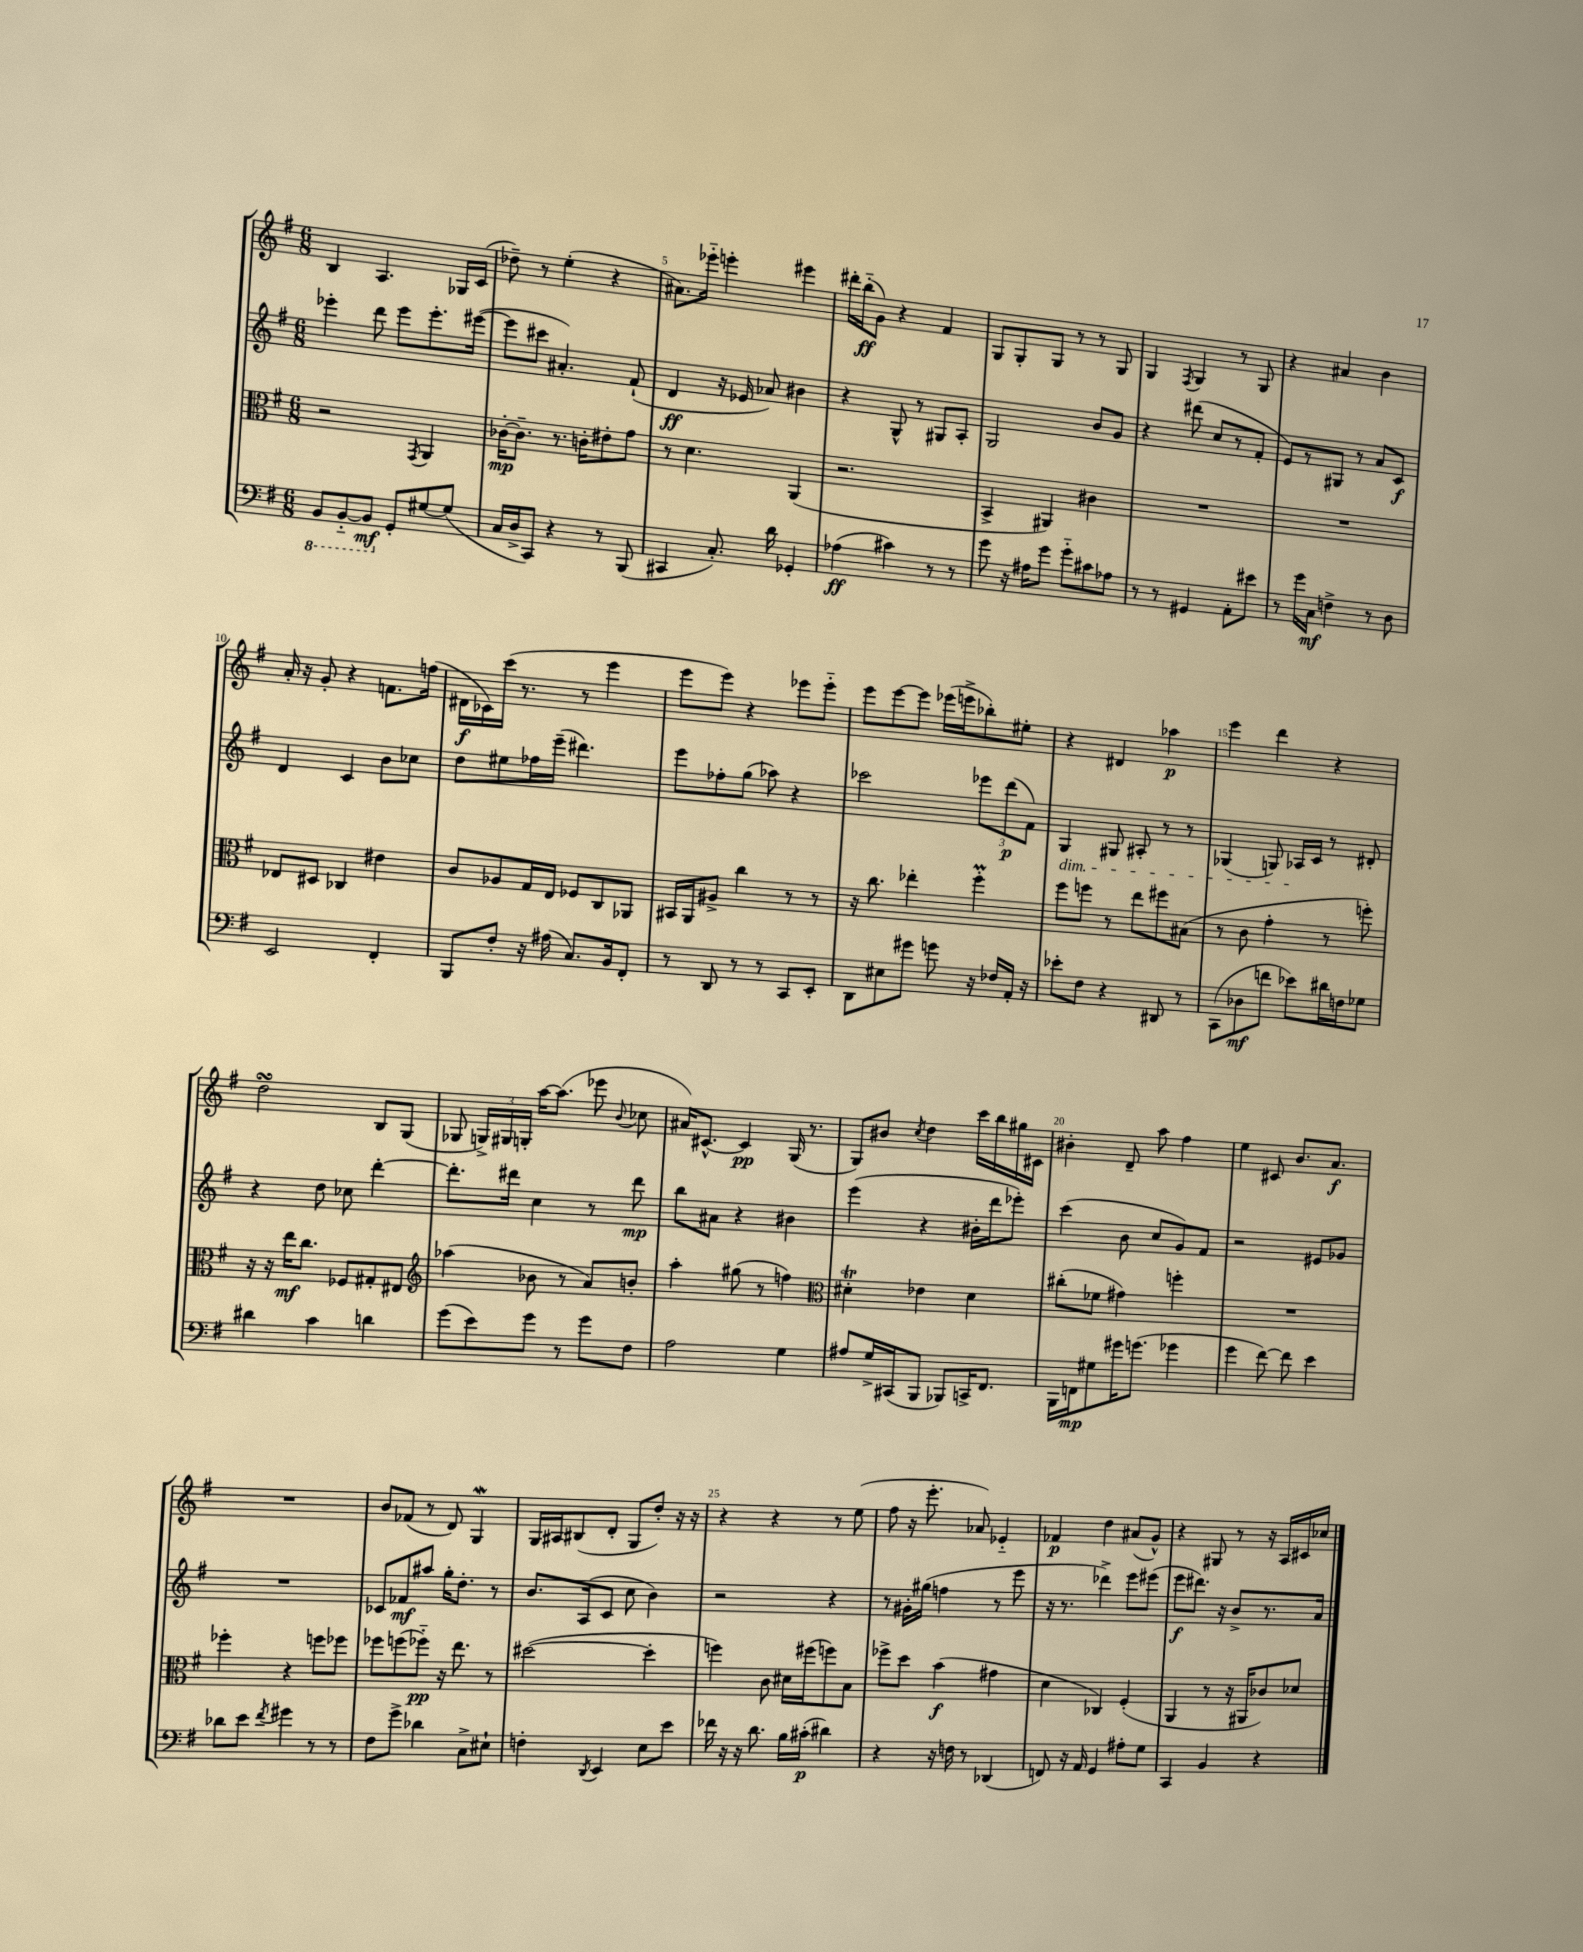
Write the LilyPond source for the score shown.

<<
\new StaffGroup <<
\new Staff = "s0" {
    \clef treble \key g \major \numericTimeSignature \time 6/8
    \autoBeamOff b4 a4. ges16[ c'16]( |
    des''8--) r8 e''4-.( r4 |
    ais'8.[) ees'''16]-_ e'''4-. eis'''4 |
    dis'''16[-. b''16-_\ff( g'8]) r4 fis'4 |
    g8[ g8-. g8] r8 r8 g8 |
    g4 \acciaccatura { fis8 } g4 r8 g8 |
    r4 ais'4 b'4 |
    a'16-. r16 g'8-. r4 f'8.[ f''16]( |
    dis'16[\f ces'16) c'''16]( r8. r8 e'''4 |
    e'''8[ e'''8]) r4 ees'''8[ ees'''8]-_ |
    e'''8[ e'''8~ e'''8] ees'''16[( e'''16-> bes''8-.) eis''8]-. |
    r4 dis'4 aes''4\p |
    e'''4 d'''4 r4 |
    d''2\turn b8[ g8]( |
    ges8 \tuplet 3/2 { g16[->) gis16 g16]-. } a''16[~ a''8.]( ees'''8 \appoggiatura { b'8 } ces''8 |
    ais'16[) cis'8.]~-^ cis'4\pp g16( r8. |
    g8[) bis'8] \acciaccatura { c''8 } d''4 c'''16[ b''16 gis''16 cis'16] |
    bis'4-. d'8-- a''8 fis''4 |
    e''4 cis'8 b'8.[ a'8.]\f |
    R2. |
    b'8[ fes'8]( r8 d'8) g4\mordent |
    g16[ ais16 bis8( d'8]-. g8[ d''8]-.) r16 r16 |
    r4 r4 r8 e''8( |
    fis''8 r16 e'''8.-. aes'8) ees'4-_ |
    fes'4\p d''4 ais'8[( g'8]-^) |
    r4 gis8 r8 r16 a16[ cis'16 ces''16] \bar "|." |
}
\new Staff = "s1" {
    \clef treble \key g \major \numericTimeSignature \time 6/8
    \autoBeamOff ees'''4-. d'''8 ees'''8[ ees'''8.-. eis'''16]~( |
    eis'''8[ cis'''8] ais'4.-.) fis'8-!( |
    d'4\ff r16 ees'16 aes'8) bis'4 |
    r4 g8-^ r8 gis8[ a8]-. |
    g2 b'8[ g'8] |
    r4 dis'''8( c''8[ r8 fis'8]-. |
    e'8[) r8 gis8] r8 a'8[ c'8]\f |
    d'4 c'4 b'8[ ces''8] |
    d''8[ eis''8 fes''16 e'''16]--( dis'''4.) |
    e'''8[ fes''8-. g''8]( aes''8) r4 |
    ces'''2 \tuplet 3/2 { ees'''8[ d'''8\p( fis'8]) } |
    g4\dim gis8 ais8-. r8 r8 |
    ges4( g8) aes16[\! c'16] r8 dis'8-. |
    r4 d''8 ces''8 d'''4~-. |
    d'''8.[-. dis'''16] c''4 r8 dis'''8\mp |
    b''8[ ais'8] r4 bis'4 |
    e'''4( r4 bis'16[-. d'''16 ees'''8]-.) |
    c'''4( b'8 c''8[ g'8) fis'8] |
    r2 eis'8[ ges'8] |
    R2. |
    ces'8[ fes'8\mf ais''8] g''16[-. d''8.]-. r8 |
    b'8.[ a16( c'8] c''8 b'4) |
    r2 r4 |
    r8 gis'16[-. gis''16]( f''4 r8 e'''8 |
    r16 r8. des'''4->) e'''8[ eis'''8]( |
    e'''8[\f dis'''8.]) r16 b'8[-> r8. a'16] \bar "|." |
}
\new Staff = "s2" {
    \clef alto \key g \major \numericTimeSignature \time 6/8
    \autoBeamOff r2 \acciaccatura { g,8 } a,4 |
    ces'16[~-.\mp ces'8.]-- r8. c'16[-. eis'8-. g'8] |
    r8 d'4. a,4( |
    r2. |
    b,4-> ais,4) cis'4 |
    R2. |
    R2. |
    ees8[ dis8] ces4 eis'4 |
    c'8[ aes8 g16 e16] fes8[ c8 aes,8] |
    bis,16[ a,16 ais8]-> c''4 r8 r8 |
    r16 c''8. ees''4-. fis''4-.\prall |
    fis''8[ f''8] r8 e''8[ fis''8 bis8]( |
    r8 c'8 g'4-. r8 f''8-.) |
    r16 r16 e''16[\mf c''8.] fes8[ gis8-. eis8] |
    \clef treble aes''4( bes'8 r8 a'8[) b'8]-. |
    a''4-. gis''8( r8 f''4) |
    \clef alto dis'4-.\trill ees'4 dis'4 |
    cis''8[-.( fes'8] gis'4) f''4-. |
    R2. |
    fes''4-. r4 f''8[ fes''8] |
    fes''8[ f''8( fes''8]-_\pp) r16 e''8. r8 |
    dis''2~( dis''4-. |
    f''4) c'8 dis'16[ fis''16( f''8) b8] |
    fes''8[-> d''8] b'4\f( gis'4 |
    d'4 ces4) fis4-.( |
    a,4 r8 r16 ais,16[ ces'8) des'8] \bar "|." |
}
\new Staff = "s3" {
    \clef bass \key g \major \numericTimeSignature \time 6/8
    \autoBeamOff \ottava #-1 b,,8[ b,,8~-_ b,,8]\mf \ottava #0 g,8[-. gis8~ gis8]( |
    c16[ d16-> c,8]) r4 r8 b,,8( |
    cis,4 c8.-.) d'16 ges,4-. |
    aes4\ff( cis'4) r8 r8 |
    g'8 r16 ais16[ g'8] g'8[-_ cis'8 aes8] |
    r8 r8 gis,4 a,8[-. eis'8] |
    r8 g'16[ c16]\mf f4-> r8 d8 |
    e,2 fis,4-. |
    b,,8[ fis8]-. r16 ais16( c8.[) b,16 fis,8]-. |
    r8 d,8 r8 r8 c,8[ e,8]-. |
    d,8[ eis8 gis'8] g'8 r16 fes16[ a,16]-. r16 |
    ees'8[-. fis8] r4 dis,8 r8 |
    c,8[( des8\mf f'8] ees'8[) dis'16 f16 ges8] |
    dis'4 c'4 d'4 |
    g'8[( e'8) g'8] r8 g'8[ fis8] |
    a2 g4 |
    ais8[ g16-> cis,16( b,,8] bes,,8[) c,16-> fis,8.] |
    b,,16[ f,16\mp gis8 gis'16 g'8.]( ges'4 |
    g'4 fis'8~) fis'8 e'4 |
    des'8[ e'8] \acciaccatura { fis'8 } gis'4 r8 r8 |
    fis8[ g'8]-> des'4 c8[-> eis8]-! |
    f4-. \acciaccatura { d,8 } e,4 e8[ e'8] |
    fes'16 r16 r16 d'8. b16[ cis'16]-.\p( dis'4) |
    r4 r16 f16 r8 des,4( |
    f,8) r16 a,16 g,4 ais8[-. g8] |
    c,4 b,4 r4 \bar "|." |
}
>>
>>
\layout { \context { \Score currentBarNumber = #3 \override BarNumber.break-visibility = ##(#f #t #t) barNumberVisibility = #(every-nth-bar-number-visible 5) } }
